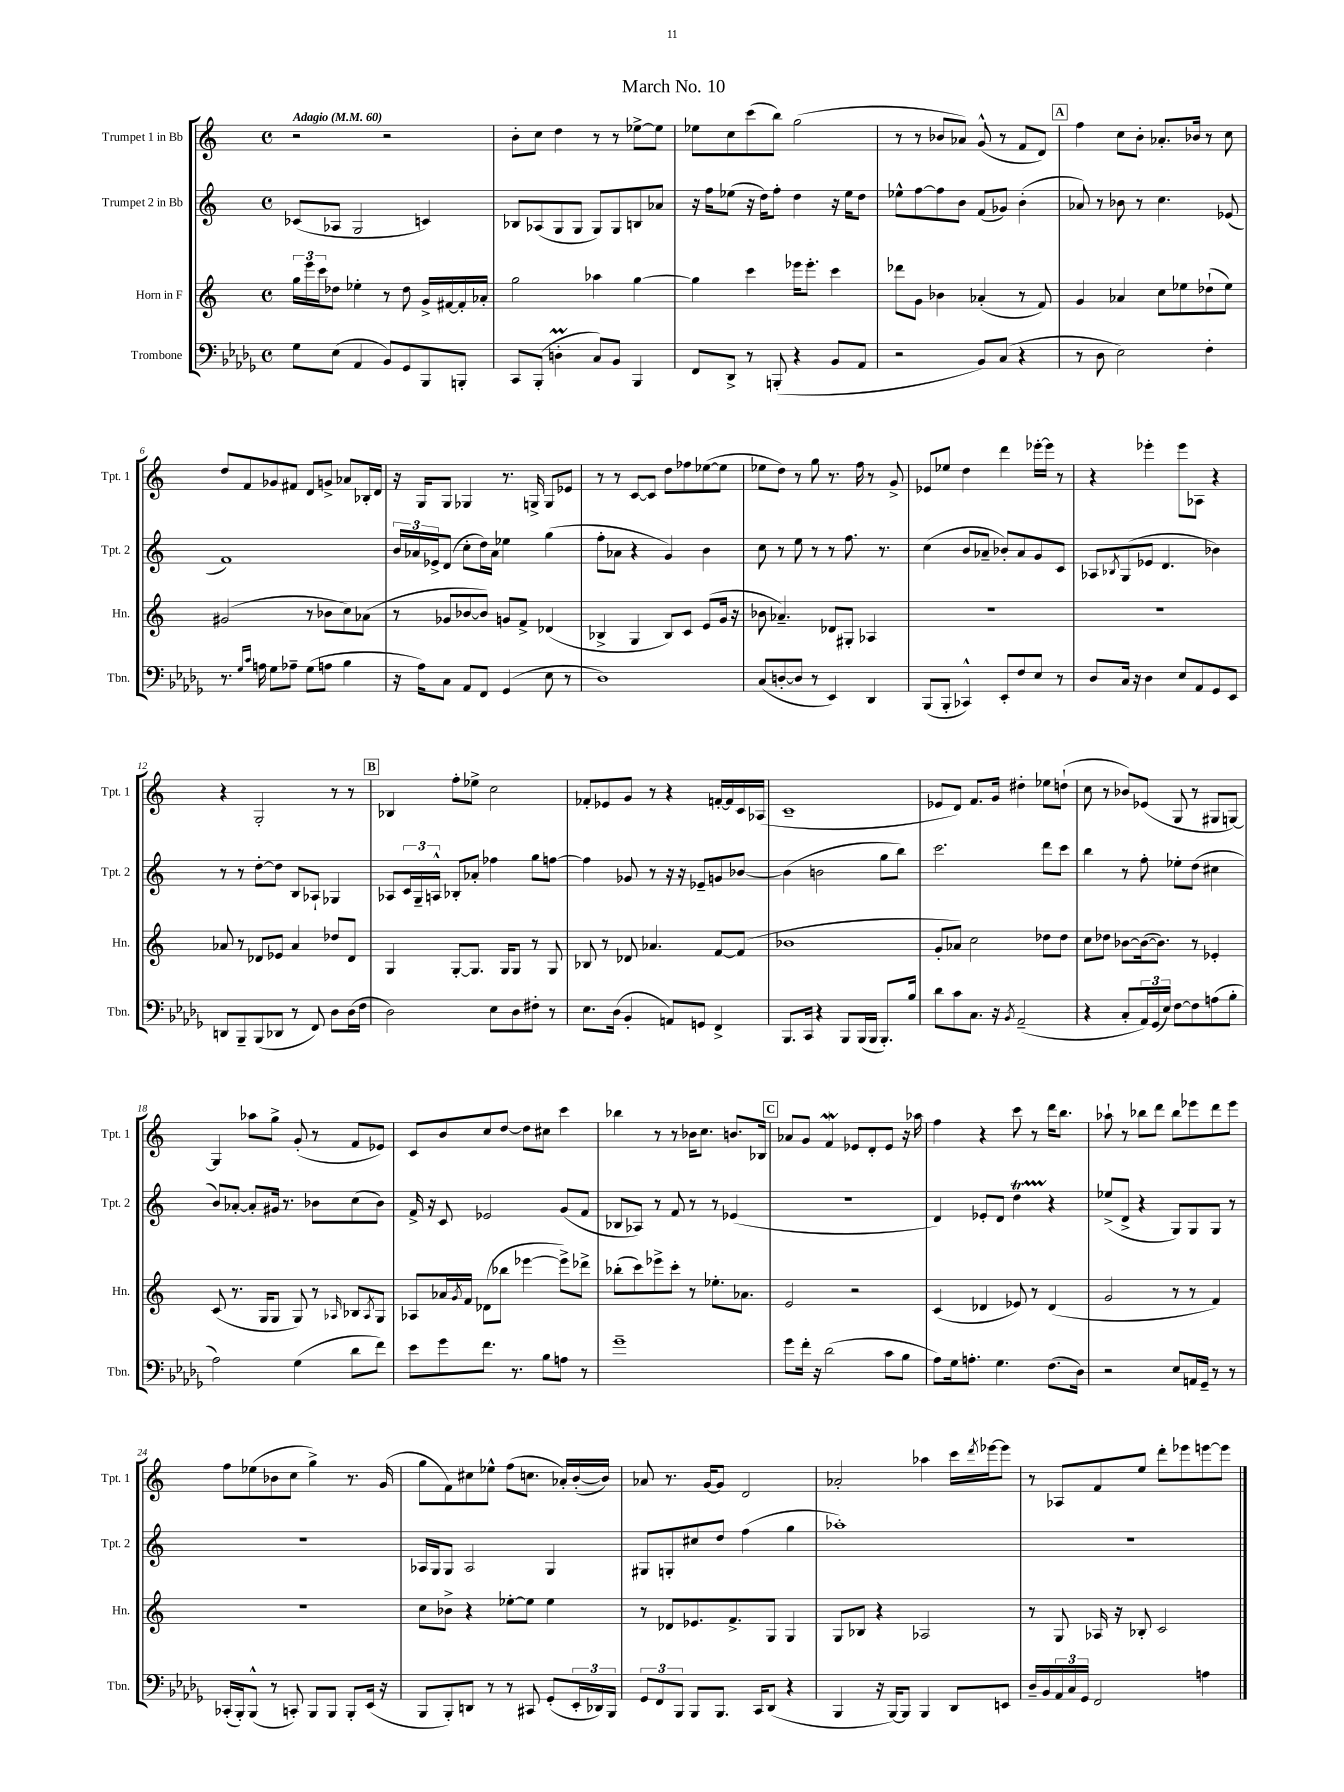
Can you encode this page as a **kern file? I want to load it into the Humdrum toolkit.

**kern	**kern	**kern	**kern
*part4	*part3	*part2	*part1
*staff4	*staff3	*staff2	*staff1
*I"Trombone	*I"Horn in F	*I"Trumpet 2 in Bb	*I"Trumpet 1 in Bb
*I'Tbn.	*I'Hn.	*I'Tpt. 2	*I'Tpt. 1
*clefF4	*clefG2	*clefG2	*clefG2
*k[b-e-a-d-g-]	*k[]	*k[]	*k[]
*M4/4	*M4/4	*M4/4	*M4/4
*met(c)	*met(c)	*met(c)	*met(c)
*MM60	*MM60	*MM60	*MM60
=1	=1	=1	=1
!	!	!	!LO:TX:a:B:t=Adagio
8G-\L	24gg\LL	(8c-X/L	2r
.	24eee\	.	.
.	24ccc\J	.	.
(8E-\J	8dd-X\J	8A-X/J	.
4AA-/	4ee-X'\	2G/	.
8BB-/L)	8r	.	2r
8GG-/	8dd-\	.	.
8BBB-/	16g^/LL	4cn/)	.
.	[16f#X/	.	.
8BBBn'/J	16f#'/]	.	.
.	16a-X'/JJ	.	.
=2	=2	=2	=2
8CC/L	2gg\	8B-X/L	8b'\L
(8BBB-'/J	.	(8A-X/	8cc\J
4Dnm'\	.	8G/	4dd\
.	.	8G/J	.
8C/L)	4aa-X\	8G/L)	8r
8BB-/J	.	8G/	8r
4BBB-/	[4gg\	8Bn/	[8ee-X^\L
.	.	8a-X/J	8ee-\J]
=3	=3	=3	=3
8FF/L	4gg\]	16r	8ee-X\L
.	.	16ff\KL	.
8DD-^/J	.	(8ee-X\J	8cc\
8r	4ccc\	16r	(8ccc\
.	.	16dd\KL)	.
(8BBBn'/	.	8ff'\J	8bb\J)
4r	16eee-X\KL	4dd\	(2gg\
.	8.eee-'\J	.	.
8BB-/L	4ccc\	16r	.
.	.	16ee-\KL	.
8AA-/J	.	8dd\J	.
=4	=4	=4	=4
2r	8ddd-X\L	8ee-X^^\L	8r
.	8g\J	[8ff\	8r
.	4b-X\	8ff\]	8b-X/L
.	.	8b\J	8a-X/J)
8BB-/L)	(4a-X'/	(8f/L	(8g^^/
(8C/J	.	8g-X/J)	8r
4r	8r	(4b'\	8f/L
.	8f/)	.	8d/J)
!!LO:REH:place=s1:t=A
=5	=5	=5	=5
8r	4g/	8a-X/)	4ff\
8D-\	.	8r	.
2E-\)	4a-X/	8b-X\	8cc\L
.	.	8r	8b'\J
.	8cc\L	4.cc\	8.a-X'/L
.	8ee-X\	.	.
.	.	.	16b-X/Jk
4F'\	(8dd-X`\	.	8r
.	8ee-\J)	(8e-X/	8cc\
!!LO:LB:g=z
=6	=6	=6	=6
8.r	(2g#X/	1f)	8dd/L
.	.	.	8f/
16qqG-/LL	.	.	.
16qqc/JJ	.	.	.
16An\	.	.	.
8G-\L	.	.	8g-X/
8A-X~\J	.	.	8f#X/J
(8G-\L	8r	.	8d/L
8An\J	8b-X\L	.	8gn^/J
4B-\	8cc\)	.	8a-X/L
.	(8a-X\J	.	16B-X'/L
.	.	.	16d/JJ
=7	=7	=7	=7
16r	8r	24b/LL	16r
.	.	24a-X/	.
16A-\KL)	.	.	16G/KL
.	.	24e-X^/J	.
8C\J	8g-X/L	(8d/J	8G/J
8AA-/L	[8b-X/	8cc'\L	4G-X/
8FF/J	8b-/J])	16dd\L)	.
.	.	16a-\JJ	.
(4GG-/	8gn/L	4ee-X\	8.r
.	8f^/J	.	.
.	.	.	16Gn^/
8E-\	(4d-X/	(4gg\	8G/L
8r	.	.	8e-X/J
=8	=8	=8	=8
1D-)	4B-X^/	8ff'\L	8r
.	.	8a-X\J	8r
.	4G/	4r	[8c/L
.	.	.	8c/J]
.	8B-/L)	4g/)	8dd\L
.	8c/J	.	8ff-X\
.	(8e/L	4b\	([8ee-X\
.	16g/Jk	.	8ee-\J]
.	16r	.	.
=9	=9	=9	=9
(8C/L	8b-X\	8cc\	8ee-X\L
[8Dn'/	4.a-X~/)	8r	8dd\J)
8D/J]	.	8ee\	8r
8r	.	8r	8gg\
4EE-/)	8d-X/L	8r	8.r
.	8G#X'/J	8.ff\	.
.	.	.	16ff\
4DD-/	4A-X/	.	8r
.	.	8.r	.
.	.	.	8g^/
=10	=10	=10	=10
(8BBB-/L	1r	(4cc\	8e-X/L
8BBB-'/J	.	.	8ee-X/J
4CC-X^^/)	.	8b/L	4dd\
.	.	8a-X~/J	.
8EE-'/L	.	8b-X'/L)	4ddd\
8F/	.	8a-/	.
8E-/J	.	8g/	[16eee-X'\LL
.	.	.	16eee-\JJ]
8r	.	8c/J	8r
=11	=11	=11	=11
8D-/L	1r	8A-X/L	4r
.	.	8qB-X/	.
16C/Jk	.	(8G/	.
16r	.	.	.
4D-\	.	8e-X/J	4eee-X'\
.	.	4.d/	.
8E-/L	.	.	8eee-\L
8AA-/	.	.	8A-X\J
8GG-/	.	4b-X\)	4r
8EE-/J	.	.	.
!!LO:LB:g=z
=12	=12	=12	=12
8DDn/L	8a-X/	8r	4r
8BBB-~/	8r	8r	.
(8BBB-/	8d-X/L	[8dd'\L	2G'/
8DD-X/J	8e-X/J	8dd\J]	.
8r	4a-/	8B/L	.
8FF/)	.	8A-X`/J	.
8D-\L	8dd-X/L	4G-X/	8r
(16D-\L	8d-/J	.	8r
16F\JJ	.	.	.
!!LO:REH:place=s1:t=B
=13	=13	=13	=13
2D-\)	4G/	8A-X/L	4B-X/
.	.	24c/L	.
.	.	24G~/	.
.	.	24An^^/JJ	.
.	[8G'/L	8B-X'/L	8ff'\L
.	8.G/J]	8a-X'/J	8ee-X^\J
8E-\L	.	4ff-X\	2cc\
.	16G/KL	.	.
8D-\	8G/J	.	.
8F#X'\J	8r	8gg\L	.
8r	8G/	[8ffn\J	.
=14	=14	=14	=14
8.E-\L	8B-X/	4ff\]	8f-X'/L
.	8r	.	8e-X/
(16D-\Jk	.	.	.
4BB-'/	8d-X/	8g-X/	8g/J
.	4.a-X/	8r	8r
8AAn/L)	.	16r	4r
.	.	16r	.
8GGn/J	.	8e-X~/L	.
4FF^/	[8f/L	8gn/	[16fn'/LL
.	.	.	16f/]
.	(8f/J]	[8b-X/J	16c/
.	.	.	(16A-X/JJ
=15	=15	=15	=15
8.BBB-/L	1b-X	(4b-\]	1c~
16CC/Jk	.	.	.
4r	.	2bn\	.
8BBB-/L	.	.	.
(16BBB-/L	.	.	.
16BBB-/JJ	.	.	.
8.BBB-'/L)	.	8gg\L	.
.	.	8bb\J)	.
16B-/Jk	.	.	.
=16	=16	=16	=16
8d-\L	8g'/L	2.ccc\	8e-X/L
8c\	8a-X/J)	.	8d/J)
8.C\J	2cc\	.	8.f/L
16r	.	.	16g/Jk
8qBB-/	.	.	.
(2AA-~/	.	.	4dd#X'\
.	8dd-X\L	8ddd\L	8ee-X\L
.	8dd-\J	8ccc\J	(8ddn`\J
=17	=17	=17	=17
4r	8cc\L	4bb\	8cc\
.	8dd-X\J	.	8r
8C'/L	[8b-X\L	8r	8b-X/L)
24AA-/L)	(16b-\k_	8ff'\	(8e-X/J
(24GG-/	.	.	.
.	8.b-\J])	.	.
24E-/JJ)	.	.	.
[8F\L	.	8ee-X'\L	8G/
8F\]	8r	(8dd\J	8r
(8An\	4e-X'/	4cc#X\	8G#X/L
8B-'\J	.	.	[8Gn/J)
!!LO:LB:g=z
=18	=18	=18	=18
2A-\)	(8c/	8b/L)	4G/]
.	8.r	[8a-X'/J	.
.	.	8a-'/L]	8aa-X\L
.	16G/KL	.	.
.	8G/J	16g#X/Jk	8gg^\J
.	.	8.r	.
(4G-\	8G/)	.	(8g'/
.	8r	8b-X\L	8r
.	16qqA-X/	.	.
8d-\L	8B-X/L	(8cc\	8f/L
.	8qA-/	.	.
8f\J)	8G/J	8b-\J)	8e-X/J)
=19	=19	=19	=19
8e-\L	8A-X/L	16f^/	8c/L
.	.	16r	.
8g-\	16a-X/L	8c/	8b/
.	8qg/	.	.
.	16f/JJ	.	.
8.f\J	(8d-X\L	2e-X/	8cc/
.	8bb-X\J	.	[8dd/J
8.r	.	.	.
.	[4eee-X\	.	8dd\L]
8B-\L	.	.	8cc#X\J
8An\J	8eee-^\L])	(8g/L	4ccc\
8r	8ddd-X^\J	8f/J	.
=20	=20	=20	=20
1g-~	(8bb-X'\L	8B-X/L	4bb-X\
.	8ccc\)	8A-X/J)	.
.	8eee-X^\	8r	8r
.	8ccc'\J	8f/	8r
.	8r	8r	16b-X\KL
.	.	.	8.cc\J
.	8.ee-X'\L	8r	.
.	.	(4e-X/	8.bn/L
.	8.a-X\J	.	.
.	.	.	16B-X/Jk
!!LO:REH:place=s1:t=C
=21	=21	=21	=21
8g-\L	2e/	1r	8a-X/L
16f'\Jk	.	.	8g/J
16r	.	.	.
(2d-\	.	.	4fw/
.	2r	.	8e-X/L
.	.	.	8d'/
8c\L	.	.	8e-/J
8B-\J	.	.	16r
.	.	.	16aa-X\
=22	=22	=22	=22
8A-\L)	(4c/	4d/)	4ff\
16G-\k	.	.	.
8.An'\J	.	.	.
.	4d-X/	8e-X'/L	4r
4.G-\	.	8d/J	.
.	8e-X/)	4ddT\	8ccc\
.	8r	.	8r
(8.F\L	(4d-/	4r	16ddd\KL
.	.	.	8.bb\J
16D-\Jk)	.	.	.
=23	=23	=23	=23
2r	2g/	(8ee-X^/L	8aa-X`\
.	.	8d^/J	8r
.	.	4r	8bb-X\L
.	.	.	8ddd\J
8E-/L	8r	8G/L)	8bb-\L
16AAn/L	8r	8G/	8eee-X\
16GG-~/JJ	.	.	.
8r	4f/)	8G/J	8ddd\
8r	.	8r	8eee-\J
!!LO:LB:g=z
=24	=24	=24	=24
(16CC-X'/LL	1r	1r	8ff\L
16BBB-'/J)	.	.	.
(8BBB-^^/J	.	.	(8ee-X\
8r	.	.	8b-X\
8CCn'/)	.	.	8cc\J
8BBB-/L	.	.	4gg^\)
8BBB-/J	.	.	.
8BBB-'/L	.	.	8.r
(16EE-/Jk	.	.	.
16r	.	.	(16g/
=25	=25	=25	=25
8BBB-/L	8cc\L	16A-X/LL	8gg\L
.	.	16G/J	.
8BBB-'/)	8b-X^\J	8G/J	8f\)
8DDn/J	4r	2A-/	8cc#X\
8r	.	.	8ee-X^^\J
8r	[8ee-X'\L	.	(8ff\L
8CC#X/	8ee-\J]	.	8.ccn\J
(8GG-'/L	4ee-\	4G/	.
.	.	.	16a-X'/LL)
24EE-'/L	.	.	([16b'/
24DD-X/)	.	.	.
.	.	.	16b/JJ])
24BBB-/JJ	.	.	.
=26	=26	=26	=26
12GG-/L	8r	8G#X/L	8a-X/
12FF/	.	.	.
.	8d-X/L	8Gn'/	8.r
12BBB-/J	.	.	.
8BBB-/L	8.e-X/	8cc#X/	.
.	.	.	[16g/KL
8.BBB-/J	.	8dd/J	8g/J]
.	8.f^/	.	.
.	.	(4ff\	2d/
16CC/KL	.	.	.
(8DD-/J	8G/J	.	.
4r	4G/	4gg\	.
=27	=27	=27	=27
4BBB-/	8G/L	1aa-X')	2a-X'/
.	8B-X/J	.	.
16r	4r	.	.
[16BBB-/KL)	.	.	.
8BBB-/J]	.	.	.
4BBB-/	2A-X/	.	4aa-X\
8DD-/L	.	.	16ccc\LL
.	.	.	8qddd/
.	.	.	[16eee-X\J
8EEn/J	.	.	8eee-\J]
=28	=28	=28	=28
16D-~/LL	8r	1r	8r
16BB-/	.	.	.
24AA-/	8G/	.	8A-X/L
24C/	.	.	.
24GG-/JJ	.	.	.
2FF/	16A-X/	.	8f/
.	16r	.	.
.	8B-X'/	.	8ee/J
.	2c/	.	8ddd'\L
.	.	.	8eee-X\
4An\	.	.	[8eeen\
.	.	.	8eee\J]
==	==	==	==
*-	*-	*-	*-
